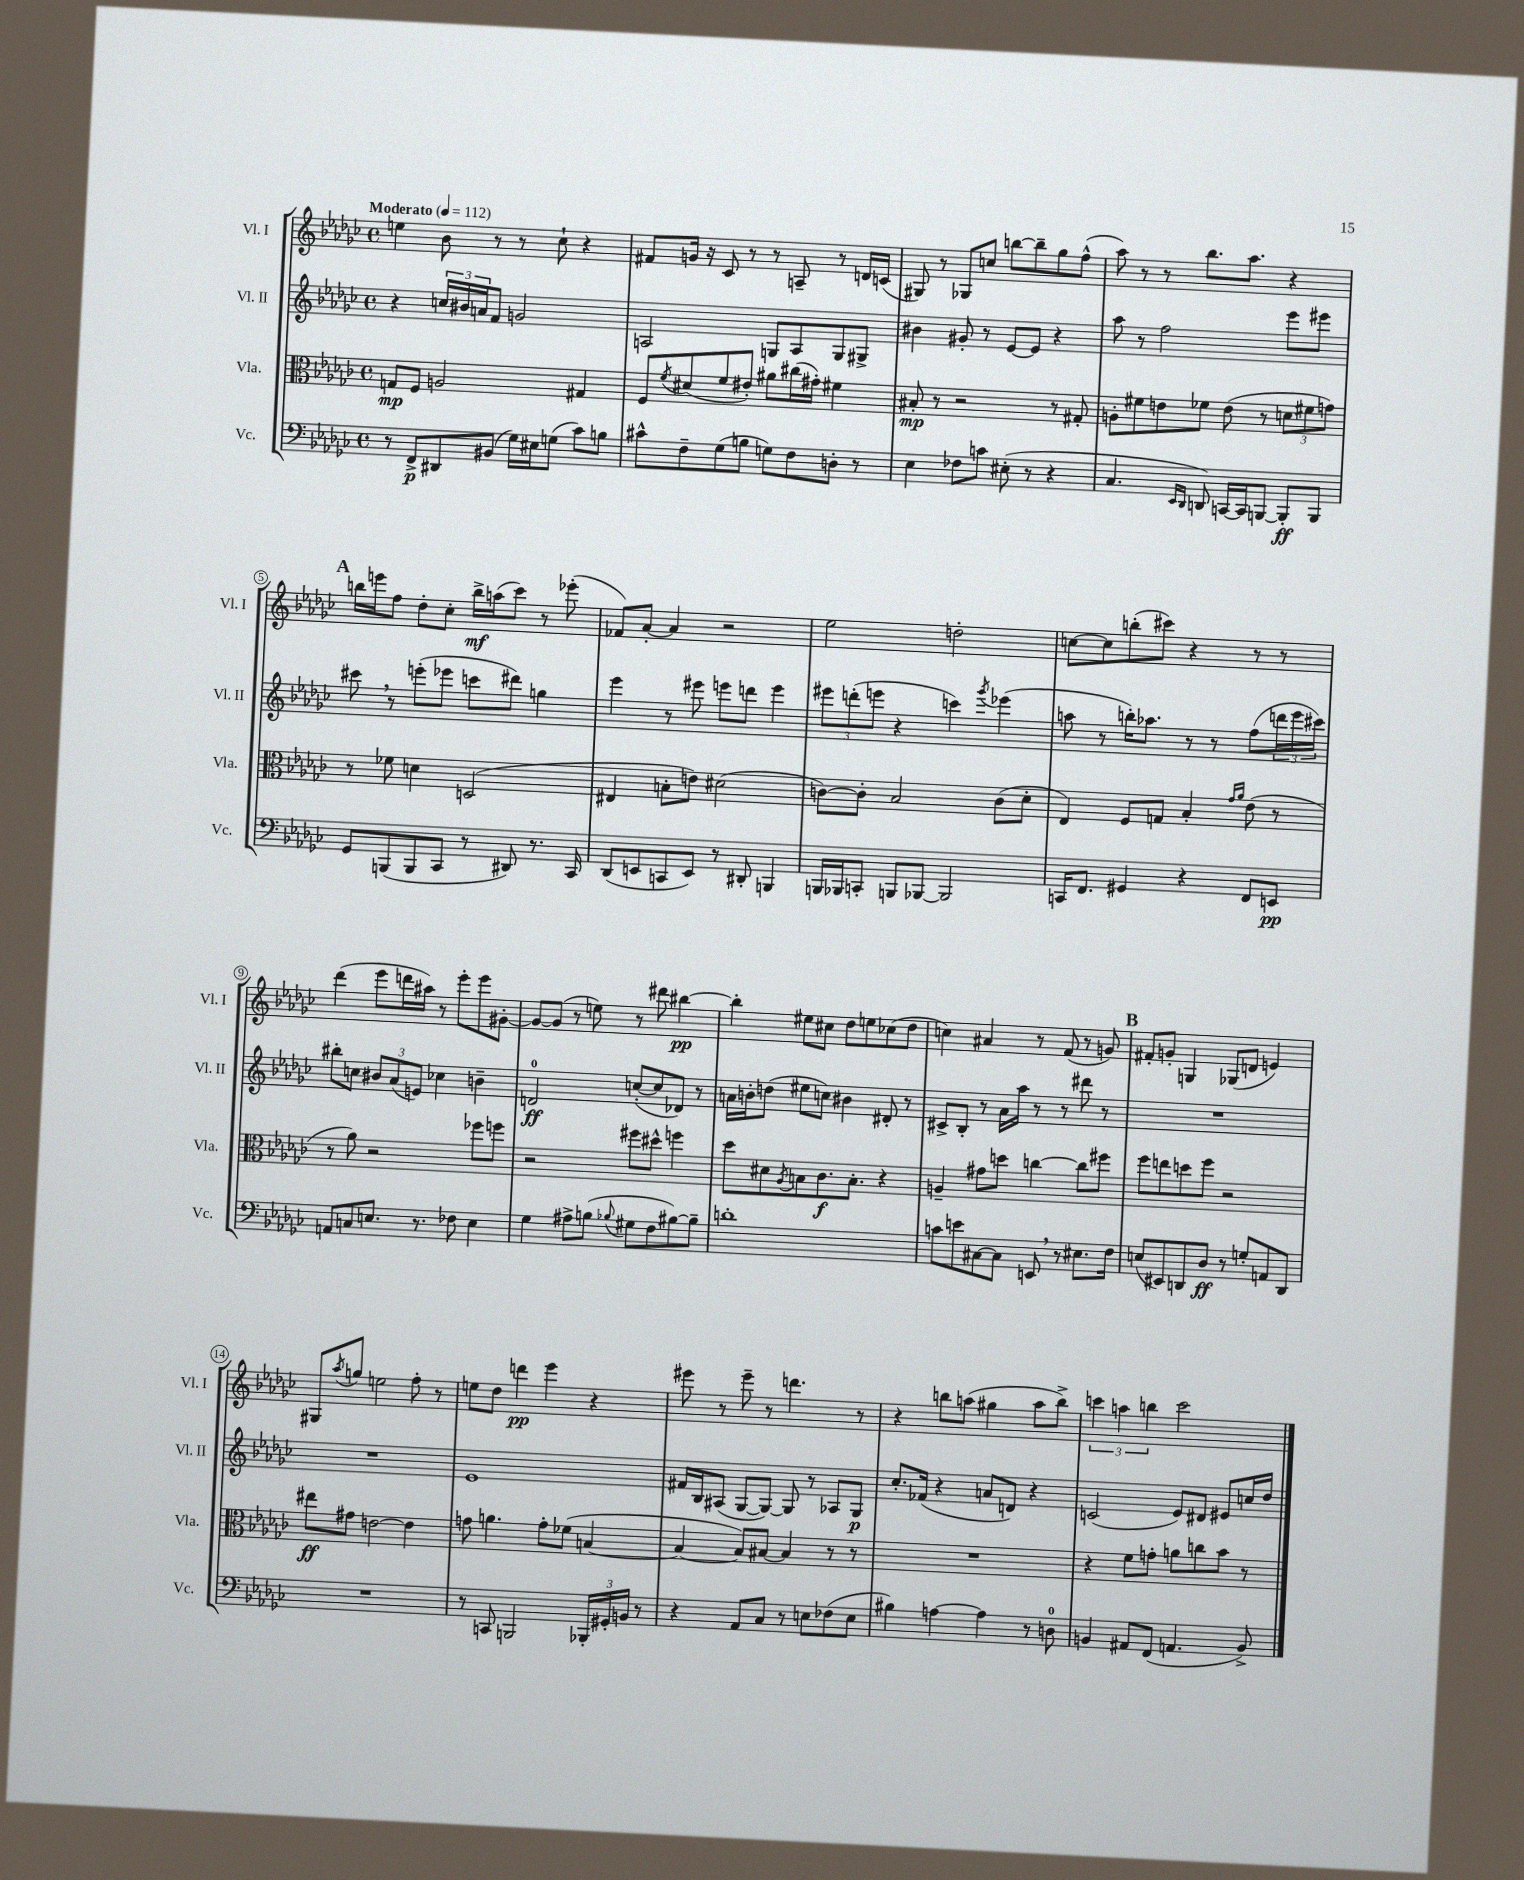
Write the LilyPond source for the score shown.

<<
\new StaffGroup <<
\new Staff = "s0" \with { instrumentName = "Vl. I" shortInstrumentName = "Vl. I" } {
    \clef treble \key ges \major \defaultTimeSignature \time 4/4 \tempo "Moderato" 4 = 112
    e''4 bes'8 r8 r8 ces''8-! r4 |
    fis'8 g'16 r16 ces'8 r8 r8 a8-- r8 d'16 c'16( |
    gis8) r8 ges8 c''8 b''8~ b''8-- ges''8 f''8-^( |
    aes''8) r8 r8 bes''8. aes''8. r4 |
    \mark \markup { \bold "A" } b''16 e'''16 f''8 des''8-. ces''8-. b''16->\mf a''16( ces'''8) r8 ees'''8-.( |
    fes'8) aes'8~-. aes'4 r2 |
    ees''2 d''2-. |
    c''8~ c''8 b''8-.( cis'''8) r4 r8 r8 |
    des'''4( ees'''8 d'''16 ais''16) r8 ees'''8-. ees'''8 gis'8~-. |
    gis'8~ gis'8( r8 e''8) r8 dis'''8 bis''4~\pp |
    bis''4-. eis''8 cis''8 des''8 e''8 ces''8( des''8 |
    c''4) ais'4 r8 f'8( r8 g'8) |
    \mark \markup { \bold "B" } fis'8-. g'8-. g4 ges8( d'8 e'4) |
    gis8 \acciaccatura { aes''8 } g''8 e''2 f''8-. r8 |
    e''8 des''8 d'''4\pp ees'''4 r4 |
    eis'''8 r8 eis'''8-- r8 d'''4. r8 |
    r4 b''8 a''8( gis''4 a''8 b''8->) |
    \tuplet 3/2 { c'''4 a''4 b''4 } c'''2 \bar "|." |
}
\new Staff = "s1" \with { instrumentName = "Vl. II" shortInstrumentName = "Vl. II" } {
    \clef treble \key ges \major \defaultTimeSignature \time 4/4
    r4 \tuplet 3/2 { c''16 bis'16 a'16 } f'8 g'2 |
    a2 g8 a8 g8 gis8-> |
    bis'4 gis'8-. r8 ees'8~ ees'8 r4 |
    aes''8 r8 f''2 ees'''8 eis'''8 |
    \mark \markup { \bold "A" } cis'''8 \breathe r8 e'''8-.( ees'''8 c'''8 dis'''8) g''4 |
    ees'''4 r8 eis'''8 e'''8 d'''8 e'''4 |
    \tuplet 3/2 { eis'''8 d'''8-.( e'''8 } r4 c'''4) \acciaccatura { ges'''8 } ees'''4( |
    a''8 r8 b''16-.) aes''8. r8 r8 f''8( \tuplet 3/2 { d'''16 ees'''16 cis'''16) } |
    bis''8-. c''8 \tuplet 3/2 { bis'8 aes'8( e'8) } ces''4 b'4-- |
    d'2-0\ff c''8~-.( c''8 des'8) r8 |
    a'16 b'16-. d''8( eis''8 c''8) bis'4 dis'8-. r8 |
    cis'8-> bes8-. r8 aes'16 aes''16 r8 r8 dis'''8 r8 |
    \mark \markup { \bold "B" } R1 |
    R1 |
    ees'1 |
    fis'16 bes16 ais8( ges8~ ges8~) ges8 r8 aes8 ges8\p |
    ces''8.-. fes'16( r4 a'8 d'8) r4 |
    c'2( ees'8) dis'8 eis'8 c''16 des''16 \bar "|." |
}
\new Staff = "s2" \with { instrumentName = "Vla." shortInstrumentName = "Vla." } {
    \clef alto \key ges \major \defaultTimeSignature \time 4/4
    g8\mp f8 a2 gis4 |
    f8 \acciaccatura { f'8 } dis'8( f'8 eis'8-.) ais'8 cis''16( gis'16-.) fis'4 |
    bis8-.\mp r8 r2 r8 gis8-. |
    a8-. fis'8 e'8 fes'8 e'8( r8 \tuplet 3/2 { d'8 fis'8 g'8) } |
    \mark \markup { \bold "A" } r8 fes'8 d'4 d2( |
    eis4 b8-. e'8) dis'2( |
    c'8~) c'8-. bes2 c'8( des'8-. |
    ees4) f8 g8 bes4-. \grace { ges'16 aes'16 } ees'8( r8 |
    r8 aes'8) r2 fes''8 f''8 |
    r2 fis''8 dis''8-^ f''4 |
    des''8 dis'8 \acciaccatura { aes8 } b8 ces'8.\f b8.-. r4 |
    a4-- gis'8 d''8 c''4~ c''8 fis''8 |
    \mark \markup { \bold "B" } f''8 e''8 d''8 f''8 r2 |
    eis''8\ff gis'8 e'2~ e'4 |
    g'8 a'4. g'8-. fes'8( b4~ |
    b4~ b8) bis8~ bis4 r8 r8 |
    R1 |
    r4 f'8 g'8-. a'8 c''8 bes'8 r8 \bar "|." |
}
\new Staff = "s3" \with { instrumentName = "Vc." shortInstrumentName = "Vc." } {
    \clef bass \key ges \major \defaultTimeSignature \time 4/4
    r8 f,8->\p dis,8 bis,8( ges16) eis16 g8( ces'8) b8 |
    cis'8-^ f8-- ges8( b8 g8) f8 d8-. r8 |
    ees4 fes8 c'8 eis8-.( r8 r4 |
    ces4. \grace { ees,16 des,16 } d,8) c,16~ c,16 b,,8~ b,,8-.\ff b,,8 |
    \mark \markup { \bold "A" } ges,8 b,,8( b,,8 ces,8 r8 dis,8) r8. ces,16 |
    des,8( e,8 c,8 e,8) r8 dis,8-. b,,4 |
    b,,16 bes,,16 c,8-. b,,8 bes,,8~ bes,,2 |
    c,16 f,8. gis,4 r4 f,8 e,8\pp |
    a,8 c8 e8. r8. fes8 e4 |
    ges4 ais8-> b8( \appoggiatura { bes8 } gis8 f8 bis8~) bis8-- |
    d'1-. |
    c'8 e'8 cis8~ cis8 e,8 \breathe r8 eis8. f16 |
    \mark \markup { \bold "B" } e8( eis,8) d,8 des8\ff r8 g8-. a,8 d,8 |
    R1 |
    r8 c,8 b,,2 \tuplet 3/2 { bes,,16-. gis,16-. b,16 } r8 |
    r4 aes,8 ces8 r8 e8 fes8( e8 |
    bis4) a4~ a4 r8 d8-0 |
    b,4 ais,8 f,8( a,4. b,8->) \bar "|." |
}
>>
>>
\layout { \context { \Score \override BarNumber.stencil = #(make-stencil-circler 0.1 0.3 ly:text-interface::print) } }
